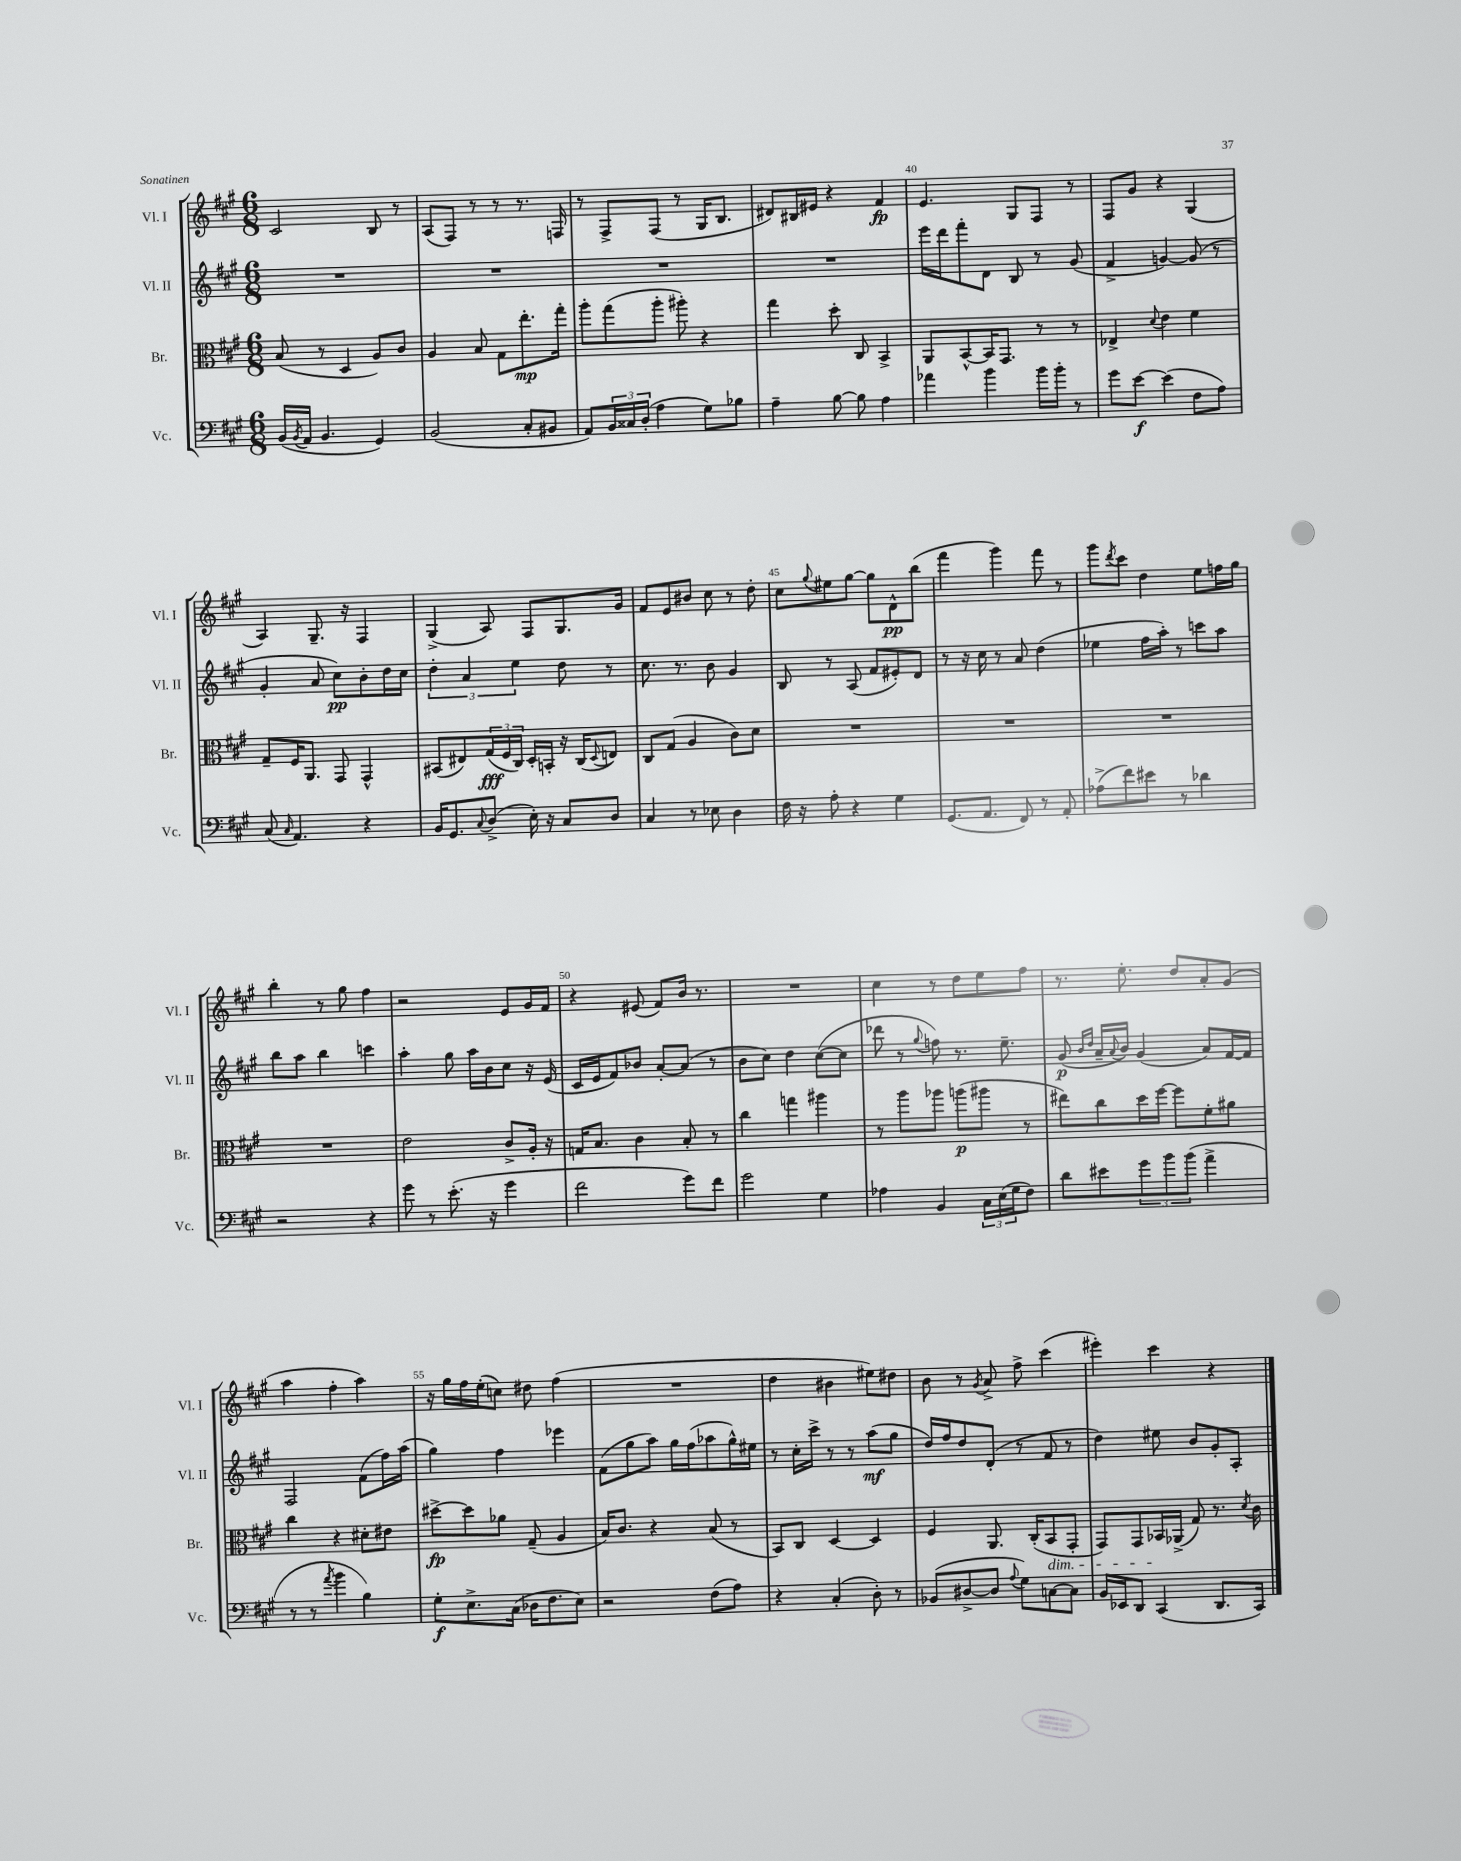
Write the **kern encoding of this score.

**kern	**dynam	**kern	**dynam	**kern	**dynam	**kern	**dynam
*part4	*part4	*part3	*part3	*part2	*part2	*part1	*part1
*staff4	*staff4	*staff3	*staff3	*staff2	*staff2	*staff1	*staff1
*I"Vc.	*	*I"Br.	*	*I"Vl. II	*	*I"Vl. I	*
*I'Vc.	*	*I'Br.	*	*I'Vl. II	*	*I'Vl. I	*
*clefF4	*	*clefC3	*	*clefG2	*	*clefG2	*
*k[f#c#g#]	*	*k[f#c#g#]	*	*k[f#c#g#]	*	*k[f#c#g#]	*
*M6/8	*	*M6/8	*	*M6/8	*	*M6/8	*
=36	=36	=36	=36	=36	=36	=36	=36
(16BB/LL	.	(8B/	.	2.r	.	2c#/	.
8qBB/	.	.	.	.	.	.	.
16AA/JJ	.	.	.	.	.	.	.
4.BB/	.	8r	.	.	.	.	.
.	.	4D/	.	.	.	.	.
4GG#/)	.	8A/L)	.	.	.	8B/	.
.	.	8c#/J	.	.	.	8r	.
=37	=37	=37	=37	=37	=37	=37	=37
(2BB/	.	4A/	.	2.r	.	(8A/L	.
.	.	.	.	.	.	8F#/J)	.
.	.	8B/	.	.	.	8r	.
.	.	8G#\L	.	.	.	8r	.
8C#'/L	.	8.ee'\	mp	.	.	8.r	.
8BB#X/J	.	.	.	.	.	.	.
.	.	16gg#'\Jk	.	.	.	16Fn/	.
=38	=38	=38	=38	=38	=38	=38	=38
8AA/L)	.	8aa'\L	.	2.r	.	8r	.
24BB/L	.	(8gg#\	.	.	.	8F#^/L	.
24C##X/	.	.	.	.	.	.	.
(24D'/JJ	.	.	.	.	.	.	.
4A\	.	8aa'\J	.	.	.	(8F#/J	.
.	.	8aa#X'\)	.	.	.	8r	.
8G#\L)	.	4r	.	.	.	16G#/KL	.
.	.	.	.	.	.	8.B/J	.
8B-X\J	.	.	.	.	.	.	.
=39	=39	=39	=39	=39	=39	=39	=39
4A~\	.	4gg#\	.	2.r	.	8d#X/L)	.
.	.	.	.	.	.	16B#X/L	.
.	.	.	.	.	.	16e#X/JJ	.
[8B\	.	8dd'\	.	.	.	4r	.
8B\]	.	8C#/	.	.	.	.	.
4A\	.	4BB^/	.	.	.	4f#/	fp
=40	=40	=40	=40	=40	=40	=40	=40
4a-X\	.	8AA/L	.	16eee\LL	.	4.e/	.
.	.	.	.	16ddd\J	.	.	.
.	.	[8BB^^/	.	8fff#'\	.	.	.
4b\	.	16BB/K]	.	8d\J	.	.	.
.	.	8.GG#/J	.	.	.	.	.
.	.	.	.	8B/	.	8G#/L	.
16b\LL	.	8r	.	8r	.	8F#/J	.
16b'\JJ	.	.	.	.	.	.	.
8r	.	8r	.	(8g#/	.	8r	.
=41	=41	=41	=41	=41	=41	=41	=41
8g#\L	.	4E-X^/	.	4f#^/	.	8F#/L	.
[8e\J	f	.	.	.	.	8g#/J	.
.	.	8qqd/	.	.	.	.	.
(4e\]	.	4e\	.	[4gn/)	.	4r	.
8F#\L	.	4f#\	.	(8g/]	.	(4G#/	.
8A\J)	.	.	.	8r	.	.	.
!!LO:LB:g=z
=42	=42	=42	=42	=42	=42	=42	=42
(8C#/	.	8G#~/L	.	4g#'/	.	4A/)	.
16qqC#/	.	.	.	.	.	.	.
4.AA/)	.	16F#/K	.	.	.	.	.
.	.	8.AA/J	.	.	.	.	.
.	.	.	.	8a/	.	8.G#~/	.
.	.	8GG#/	.	8cc#\L)	pp	.	.
.	.	.	.	.	.	16r	.
4r	.	4GG#^^/	.	8b'\	.	4F#/	.
.	.	.	.	16dd\L	.	.	.
.	.	.	.	16cc#\JJ	.	.	.
=43	=43	=43	=43	=43	=43	=43	=43
16BB/KL	.	(8BB#X/L	.	6dd'\	.	(4G#^/	.
8.GG#/	.	.	.	.	.	.	.
.	.	8E#X/)	.	.	.	.	.
.	.	.	.	6a/	.	.	.
8qqC#/	.	.	.	.	.	.	.
(8D^/J	.	(24G#/L	fff	.	.	8A/)	.
.	.	24F#/	.	.	.	.	.
.	.	24C#/JJ)	.	6ee\	.	.	.
16E'\)	.	16D'/LL	.	.	.	8F#/L	.
16r	.	16BBn'/JJ	.	.	.	.	.
8C#/L	.	16r	.	8dd\	.	8.G#/	.
.	.	(16C#/KL	.	.	.	.	.
.	.	8qqD/	.	.	.	.	.
8D/J	.	8En/J)	.	8r	.	.	.
.	.	.	.	.	.	16g#/Jk	.
=44	=44	=44	=44	=44	=44	=44	=44
4C#/	.	8C#/L	.	8.cc#\	.	8f#/L	.
.	.	(8G#/J	.	.	.	8e/	.
.	.	.	.	8.r	.	.	.
8r	.	4A/	.	.	.	8b#X/J	.
8E-X\	.	.	.	8b\	.	8cc#\	.
4D\	.	8c#\L)	.	4g#/	.	8r	.
.	.	8d\J	.	.	.	8dd'\	.
=45	=45	=45	=45	=45	=45	=45	=45
16F#\	.	2.r	.	8B/	.	8cc#\L	.
16r	.	.	.	.	.	.	.
.	.	.	.	.	.	8qqgg#/	.
8A'\	.	.	.	8r	.	8ee#X\	.
4r	.	.	.	(8A/	.	[8gg#\J	.
.	.	.	.	8f#/L	.	8gg#\L]	.
4G#\	.	.	.	8e#X'/)	.	8d^^\	pp
.	.	.	.	8d/J	.	(8bb\J	.
=46	=46	=46	=46	=46	=46	=46	=46
(8.GG#/L	.	2.r	.	8r	.	4fff#\	.
.	.	.	.	16r	.	.	.
8.AA/J	.	.	.	16cc#\	.	.	.
.	.	.	.	8r	.	4ggg#\)	.
8FF#/)	.	.	.	8a/	.	.	.
8r	.	.	.	(4dd\	.	8fff#\	.
8AA'/	.	.	.	.	.	8r	.
=47	=47	=47	=47	=47	=47	=47	=47
(8A-X^\L	.	2.r	.	4ee-X\	.	8ggg#\L	.
.	.	.	.	.	.	8qddd/	.
8f#\)	.	.	.	.	.	8ccc#\J	.
8e#X\J	.	.	.	16ff#\LL	.	4dd\	.
.	.	.	.	16aa'\JJ)	.	.	.
8r	.	.	.	8r	.	.	.
4d-X\	.	.	.	8cccn\L	.	8ee\L	.
.	.	.	.	8aa\J	.	16ffn\L	.
.	.	.	.	.	.	16gg#\JJ	.
!!LO:LB:g=z
=48	=48	=48	=48	=48	=48	=48	=48
2r	.	2.r	.	8bb\L	.	4bb'\	.
.	.	.	.	8aa\J	.	.	.
.	.	.	.	4bb\	.	8r	.
.	.	.	.	.	.	8gg#\	.
4r	.	.	.	4cccn\	.	4ff#\	.
=49	=49	=49	=49	=49	=49	=49	=49
8g#\	.	2e\	.	4aa'\	.	2r	.
8r	.	.	.	.	.	.	.
(8.e'\	.	.	.	8gg#\	.	.	.
.	.	.	.	16aa\LL	.	.	.
16r	.	.	.	16b\J	.	.	.
4g#\	.	8c#^/L	.	8cc#\J	.	8e/L	.
.	.	16A'/Jk	.	16r	.	16g#/L	.
.	.	16r	.	(16e/	.	16f#/JJ	.
=50	=50	=50	=50	=50	=50	=50	=50
2f#\	.	16Gn/KL	.	16c#/LL	.	4r	.
.	.	8.B/J	.	16e/J	.	.	.
.	.	.	.	8f#/)	.	.	.
.	.	4c#\	.	8b-X/J	.	(8e#X/	.
.	.	.	.	[8a'/L	.	8f#/L)	.
8g#\L)	.	8B'/	.	(8a/J]	.	16b/Jk	.
.	.	.	.	.	.	8.r	.
8f#\J	.	8r	.	8r	.	.	.
=51	=51	=51	=51	=51	=51	=51	=51
2g#\	.	4cc#\	.	8b\L	.	2.r	.
.	.	.	.	8cc#\J)	.	.	.
.	.	4ggn\	.	4dd\	.	.	.
4G#\	.	4aa#X\	.	([8cc#\L	.	.	.
.	.	.	.	8cc#\J]	.	.	.
=52	=52	=52	=52	=52	=52	=52	=52
4A-X\	.	8r	.	8ddd-X\	.	4cc#\	.
.	.	8aa\L	.	8r	.	.	.
.	.	.	.	8qqgg#/	.	.	.
4BB/	.	8aa-X\J	.	8ffn\)	.	8r	.
.	.	(8aan\L	p	8.r	.	8dd\L	.
24C#\LL	.	8aa#X\J	.	.	.	8ee\	.
(24E\	.	.	.	.	.	.	.
.	.	.	.	8.ee~\	.	.	.
24G#\J	.	.	.	.	.	.	.
8F#\J)	.	8r	.	.	.	8ff#\J	.
=53	=53	=53	=53	=53	=53	=53	=53
8d\L	.	8ee#X\L)	.	(8g#/	p	8.r	.
.	.	.	.	16qqb/LL	.	.	.
.	.	.	.	16qqdd/JJ	.	.	.
8e#X\	.	8cc#\	.	16a~/LL	.	.	.
.	.	.	.	8qqa/	.	.	.
.	.	.	.	16b/JJ)	.	8.ee'\	.
12g#\	.	16dd\L	.	(4g#/	.	.	.
.	.	[16ff#\JJ	.	.	.	.	.
12b\	.	.	.	.	.	.	.
.	.	8ff#\L]	.	.	.	8dd/L	.
(12b\J	.	.	.	.	.	.	.
4a^\	.	8f#'\	.	8a/L)	.	8a'/	.
.	.	8a#X\J	.	[16f#/L	.	(8g#/J	.
.	.	.	.	16f#/JJ]	.	.	.
!!LO:LB:g=z
=54	=54	=54	=54	=54	=54	=54	=54
8r	.	4cc#\	.	2F#/	.	4aa\	.
8r	.	.	.	.	.	.	.
8qa/	.	.	.	.	.	.	.
4b\	.	4r	.	.	.	4ff#'\	.
4B\)	.	8d#X'\L	.	(8f#\L	.	4aa\)	.
.	.	8e#X\J	.	16ff#\L)	.	.	.
.	.	.	.	(16aa\JJ	.	.	.
=55	=55	=55	=55	=55	=55	=55	=55
8G#'\L	f	[8dd#X^\L	fp	4gg#\)	.	16r	.
.	.	.	.	.	.	16gg#\LL	.
8.E^\	.	8dd#\]	.	.	.	16ff#\	.
.	.	.	.	.	.	(16ee'\J	.
.	.	8a-X\J	.	4ff#\	.	8ccn\J)	.
(16C#\Jk	.	.	.	.	.	.	.
16D-X\KL	.	(8G#~/	.	.	.	8dd#X\	.
8.F#\	.	.	.	.	.	.	.
.	.	4A/	.	4eee-X\	.	(4ff#\	.
8E\J)	.	.	.	.	.	.	.
=56	=56	=56	=56	=56	=56	=56	=56
2r	.	16B/KL)	.	(8f#\L	.	2.r	.
.	.	8.c#/J	.	.	.	.	.
.	.	.	.	8gg#\	.	.	.
.	.	4r	.	8aa\J)	.	.	.
.	.	.	.	16gg#\LL	.	.	.
.	.	.	.	(16ff#\J	.	.	.
(8F#\L	.	(8B/	.	8aa-X\	.	.	.
8A\J)	.	8r	.	16gg#^^\L)	.	.	.
.	.	.	.	16ee#X\JJ	.	.	.
=57	=57	=57	=57	=57	=57	=57	=57
4r	.	8BB/L)	.	8r	.	4dd\	.
.	.	8C#/J	.	16cc#'\LL	.	.	.
.	.	.	.	16ccc#^\JJ	.	.	.
(4C#'/	.	[4D/	.	8r	.	4b#X\	.
.	.	.	.	8r	.	.	.
8D'\)	.	4D/]	.	(8aa\L	mf	8ee#X\L)	.
8r	.	.	.	8gg#\J	.	8dd#X\J	.
=58	=58	=58	=58	=58	=58	=58	=58
(8BB-X/L	.	4F#/	.	16dd/LL)	.	8b\	.
.	.	.	.	16ff#/J	.	.	.
[8D#X^/	.	.	.	8dd/	.	8r	.
.	.	.	.	.	.	8qg#/	.
8D#/J]	.	8.AA/	.	(8d'/J	.	8a^/	.
8qqA/	.	.	.	.	.	.	.
8G#\L)	.	.	.	8r	.	8ff#^\	.
.	.	(16C#'/KL	.	.	.	.	.
!	!	!LO:TX:b:i:t=dim.	!	!	!	!	!
[8Cn\	.	8BB/	.	8f#/	.	(4ccc#\	.
8C\J]	.	8GG#'/J	.	8r	.	.	.
=59	=59	=59	=59	=59	=59	=59	=59
16BB/LL	.	8GG#/L)	.	4dd\)	.	4eee#X'\)	.
16EE-X/J	.	.	.	.	.	.	.
8DD/J	.	8GG#/	.	.	.	.	.
(4CC#/	.	16BB-X/L	.	8ee#X\	.	4ccc#\	.
.	.	(16AA-X^/JJ	.	.	.	.	.
.	.	8G#/)	.	8b/L	.	.	.
8.DD/L	.	8.r	.	8g#'/	.	4r	.
.	.	.	.	8A'/J	.	.	.
.	.	8qd/	.	.	.	.	.
16CC#/Jk)	.	16c#\	.	.	.	.	.
==	==	==	==	==	==	==	==
*-	*-	*-	*-	*-	*-	*-	*-
